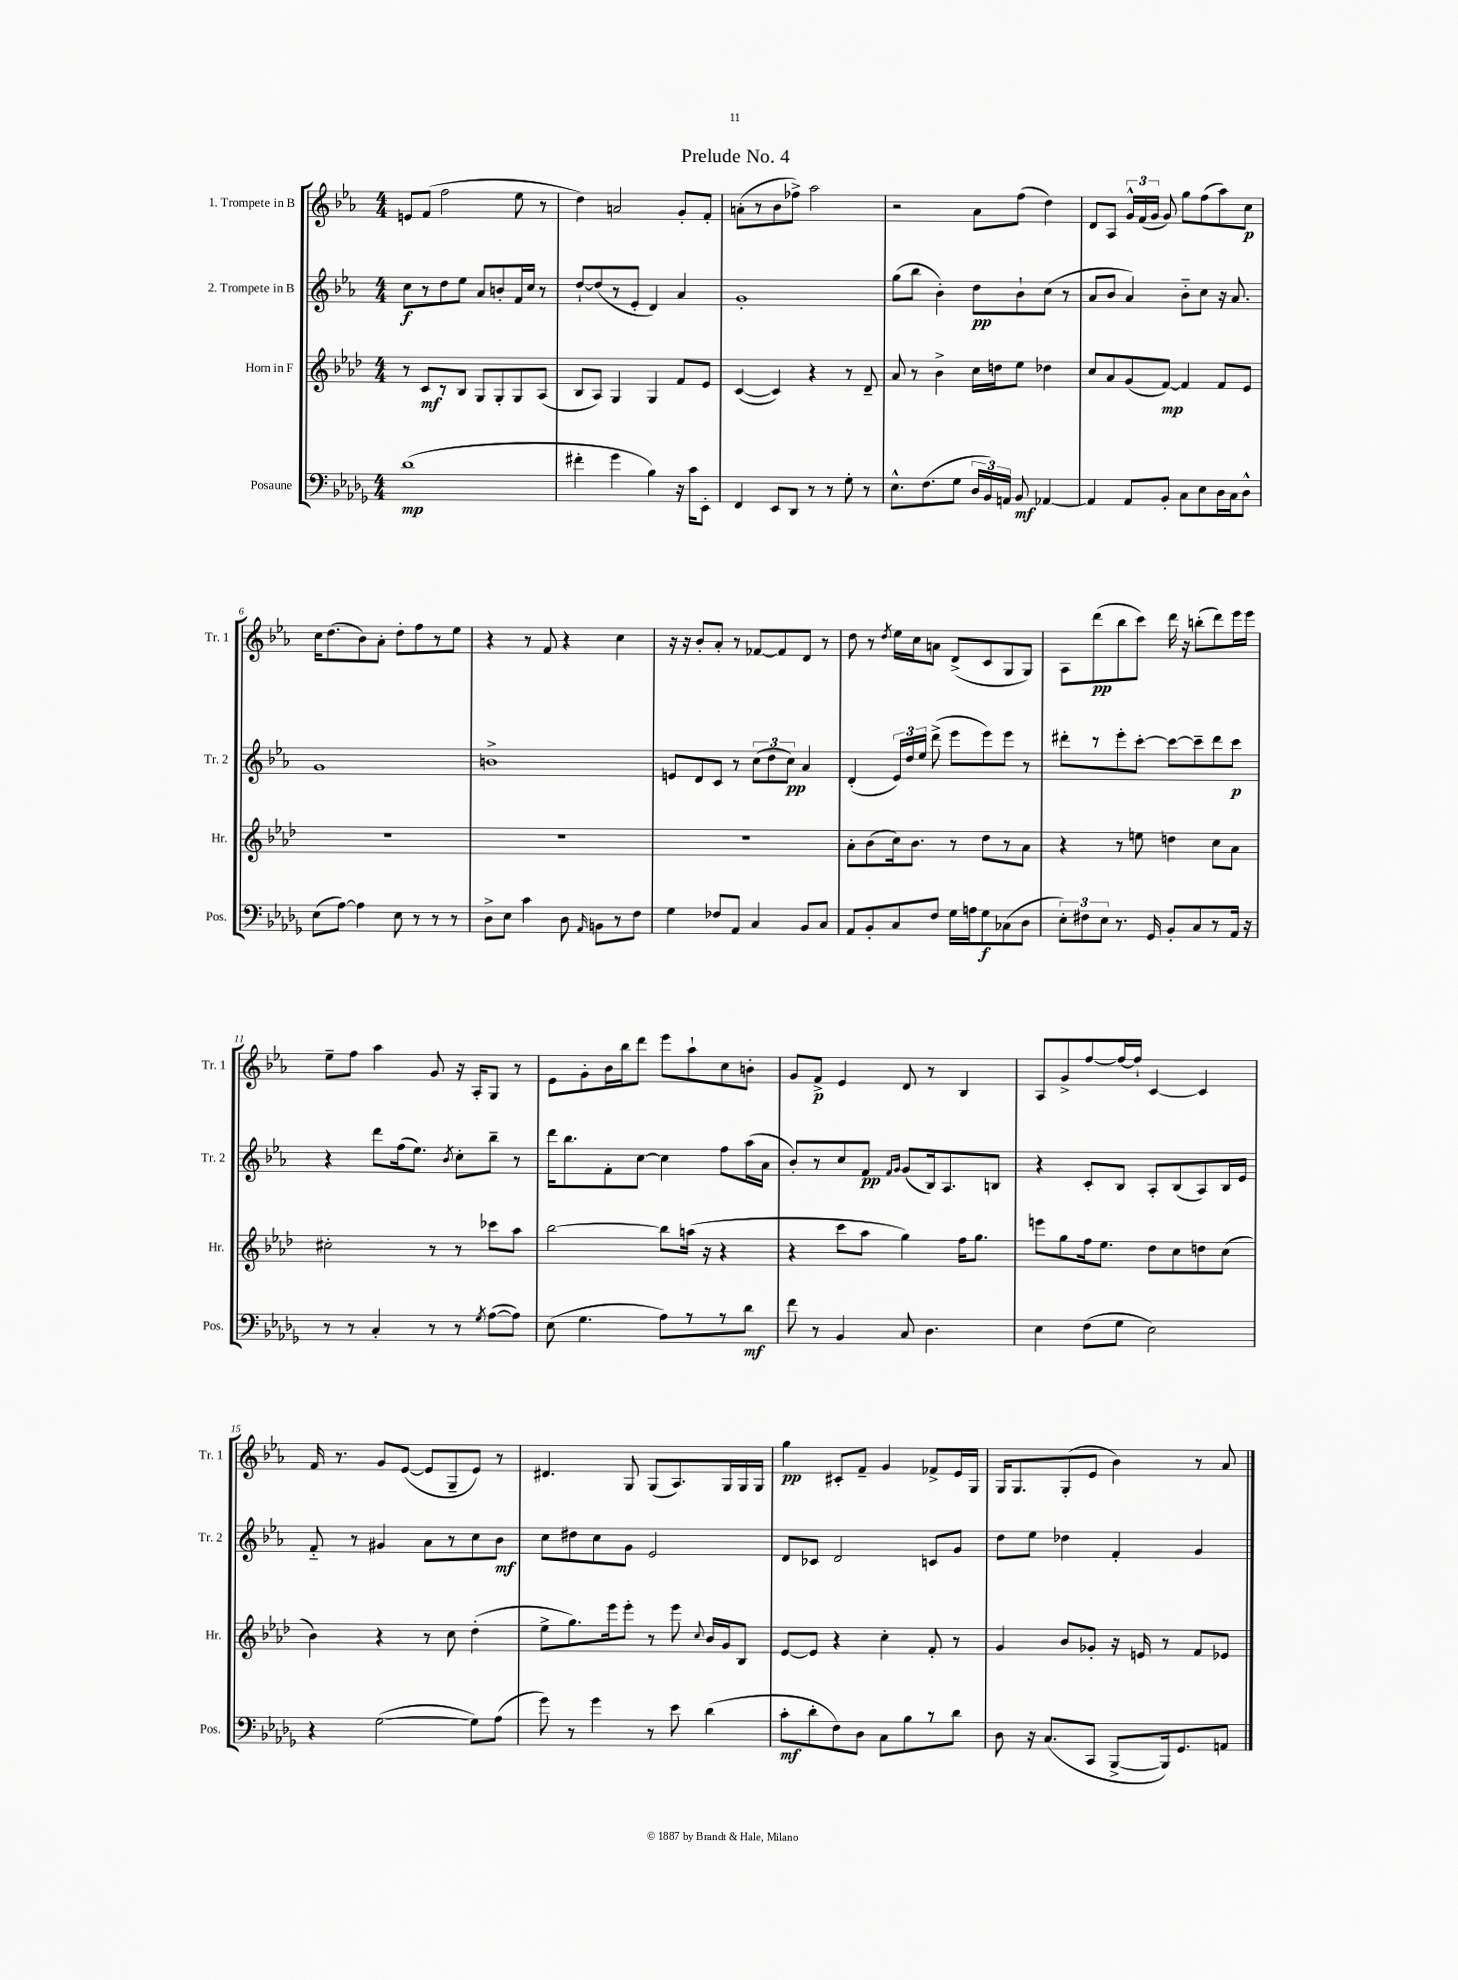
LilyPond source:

\header { title = "Prelude No. 4" }
<<
\new StaffGroup <<
\new Staff = "s0" \with { instrumentName = "1. Trompete in B" shortInstrumentName = "Tr. 1" } {
    \clef treble \key ees \major \numericTimeSignature \time 4/4
    \autoBeamOff e'8[ f'8]( f''2 ees''8 r8 |
    d''4) a'2 g'8[-. f'8]-. |
    a'8[-.( r8 bes'8 fes''8]->) aes''2 |
    r2 aes'8[ f''8]( d''4) |
    d'8[ aes8] \tuplet 3/2 { g'16[-^ f'16( g'16] } g'8) g''8[ f''8( aes''8) c''8]\p |
    c''16[ d''8.( bes'8) aes'8]-. d''8[-. f''8 r8 ees''8] |
    r4 r8 f'8 r4 c''4 |
    r16 r16 bes'8[-. aes'8]-. r8 fes'8[~ fes'8 d'8] r8 |
    d''8 r8 \acciaccatura { d''8 } ees''16[ c''16 a'8] d'8[->( c'8 g8 g8]) |
    aes8[ d'''8\pp( bes''8 c'''8]) d'''16 r16 b''8[-.( d'''8) ees'''16 ees'''16] |
    ees''8[-- f''8] aes''4 g'8 r16 aes16[-. g8] r8 |
    ees'8[ g'8-. bes'16 bes''16 d'''8] ees'''8[ aes''8-! c''8 b'8]-. |
    g'8[ f'8]->\p ees'4 d'8 r8 bes4 |
    aes8[ g'8-> f''8~ f''16~ f''16]-! c'4~ c'4 |
    f'16 r8. g'8[ ees'8]~( ees'8[ g8-- ees'8]) r8 |
    dis'4. g8 g8[( aes8.) g16 g16 g16] |
    g''4\pp cis'8[-. f'8]-- g'4 fes'8[-> ees'16 g16] |
    g16[ g8. g8-.( ees'8] bes'4) r8 aes'8 \bar "|." |
}
\new Staff = "s1" \with { instrumentName = "2. Trompete in B" shortInstrumentName = "Tr. 2" } {
    \clef treble \key ees \major \numericTimeSignature \time 4/4
    \autoBeamOff c''8[\f r8 d''8 ees''8] aes'8[ b'8-. f'16 c''16] r8 |
    d''8[~-! d''8( r8 ees'8]-. d'4) aes'4 |
    g'1-. |
    g''8[( bes''8] bes'4-.) d''8[\pp bes'8-! c''8]( r8 |
    aes'8[ bes'8] aes'4) bes'8[-_ c''8] r16 aes'8. |
    g'1 |
    b'1-> |
    e'8[ d'8 c'8] r8 \tuplet 3/2 { c''8[( d''8 c''8]\pp) } aes'4 |
    d'4-.( \tuplet 3/2 { ees'16[) d''16 ees''16] } d'''8->( ees'''8[ ees'''8) ees'''8] r8 |
    dis'''8[-. r8 ees'''8-. c'''8]~-. c'''8[~ c'''8-- dis'''8 c'''8]\p |
    r4 d'''8[ f''16( ees''8.]) \acciaccatura { bes'8 } c''8[-. bes''8]-- r8 |
    d'''16[ bes''8. f'8-. c''8]~ c''4 f''8[ aes''16( aes'16] |
    bes'8[-.) r8 c''8 f'8]\pp \grace { f'16[ g'16] } g'8[( bes16) aes8. b8] |
    r4 c'8[-. bes8] aes8[-. bes8( aes8) bes16 ees'16] |
    f'8-_ r8 gis'4 aes'8[ r8 c''8 bes'8]\mf |
    c''8[ dis''8 c''8 g'8] ees'2 |
    d'8[ ces'8] d'2 c'8[ g'8] |
    d''8[ ees''8] des''4 f'4-. g'4 \bar "|." |
}
\new Staff = "s2" \with { instrumentName = "Horn in F" shortInstrumentName = "Hr." } {
    \clef treble \key aes \major \numericTimeSignature \time 4/4
    \autoBeamOff r8 c'8[\mf r8 bes8] g8[ g8-. g8 aes8]( |
    bes8[ aes8]) g4 g4 f'8[ ees'8] |
    c'4~( c'4) r4 r8 des'8-- |
    aes'8 r8 bes'4-> c''16[ d''16 ees''8] des''4 |
    c''8[ aes'8 g'8( f'8]~\mp) f'4 f'8[ ees'8] |
    R1 |
    R1 |
    R1 |
    aes'8[-. bes'8( c''16) bes'8.] r8 des''8[ r8 aes'8] |
    r4 r8 e''8 d''4 c''8[ aes'8] |
    cis''2-. r8 r8 ces'''8[ aes''8] |
    bes''2~ bes''8[ a''16]( r16 r4 |
    r4 c'''8[ aes''8] g''4) f''16[ g''8.] |
    e'''8[ g''8 f''16 ees''8.] des''8[ c''8 d''8 c''8]( |
    bes'4) r4 r8 c''8 des''4-.( |
    ees''8[-> g''8.) ees'''16 ees'''8]-. r8 ees'''8 \appoggiatura { c''8 } bes'16[ g'16 bes8] |
    ees'8[~ ees'8] r4 c''4-. f'8-. r8 |
    g'4 bes'8[ ges'8]-. r16 e'16 r8 f'8[ ees'8] \bar "|." |
}
\new Staff = "s3" \with { instrumentName = "Posaune" shortInstrumentName = "Pos." } {
    \clef bass \key des \major \numericTimeSignature \time 4/4
    \autoBeamOff des'1\mp( |
    fis'4-. ges'4 bes4) r16 c'16[ ees,8]-. |
    f,4 ees,8[ des,8] r8 r8 ges8-. r8 |
    ees8.[-^ f8.( ges8] \tuplet 3/2 { des16[ bes,16) a,16] } bes,8\mf aes,4~ |
    aes,4 aes,8[ bes,8]-. c8[ ees8 des16 c16 des8]-^ |
    ees8[( aes8]~) aes4 ees8 r8 r8 r8 |
    des8[-> ees8] c'4 des8 \grace { aes,16 } b,8[ r8 f8] |
    ges4 fes8[ aes,8] c4 bes,8[ c8] |
    aes,8[ bes,8-. c8 f8] ges16[ a16 ges8\f ces8( des8] |
    \tuplet 3/2 { ees8[-.) fis8 ees8] } r8. ges,16 bes,8[-. c8 r8 aes,16] r16 |
    r8 r8 c4-. r8 r8 \acciaccatura { ges8 } aes8[~( aes8]) |
    ees8( ges4. aes8[) r8 r8 des'8]\mf |
    f'8 r8 bes,4 c8 des4. |
    ees4 f8[( ges8] ees2) |
    r4 ges2~( ges8[) aes8]( |
    ges'8) r8 ges'4 r8 ees'8 des'4( |
    c'8[-.\mf des'8-. f8) des8] c8[ bes8 r8 des'8] |
    des8 r16 c8.[( c,8] bes,,8[~-> bes,,16) ges,8. a,8] \bar "|." |
}
>>
>>
